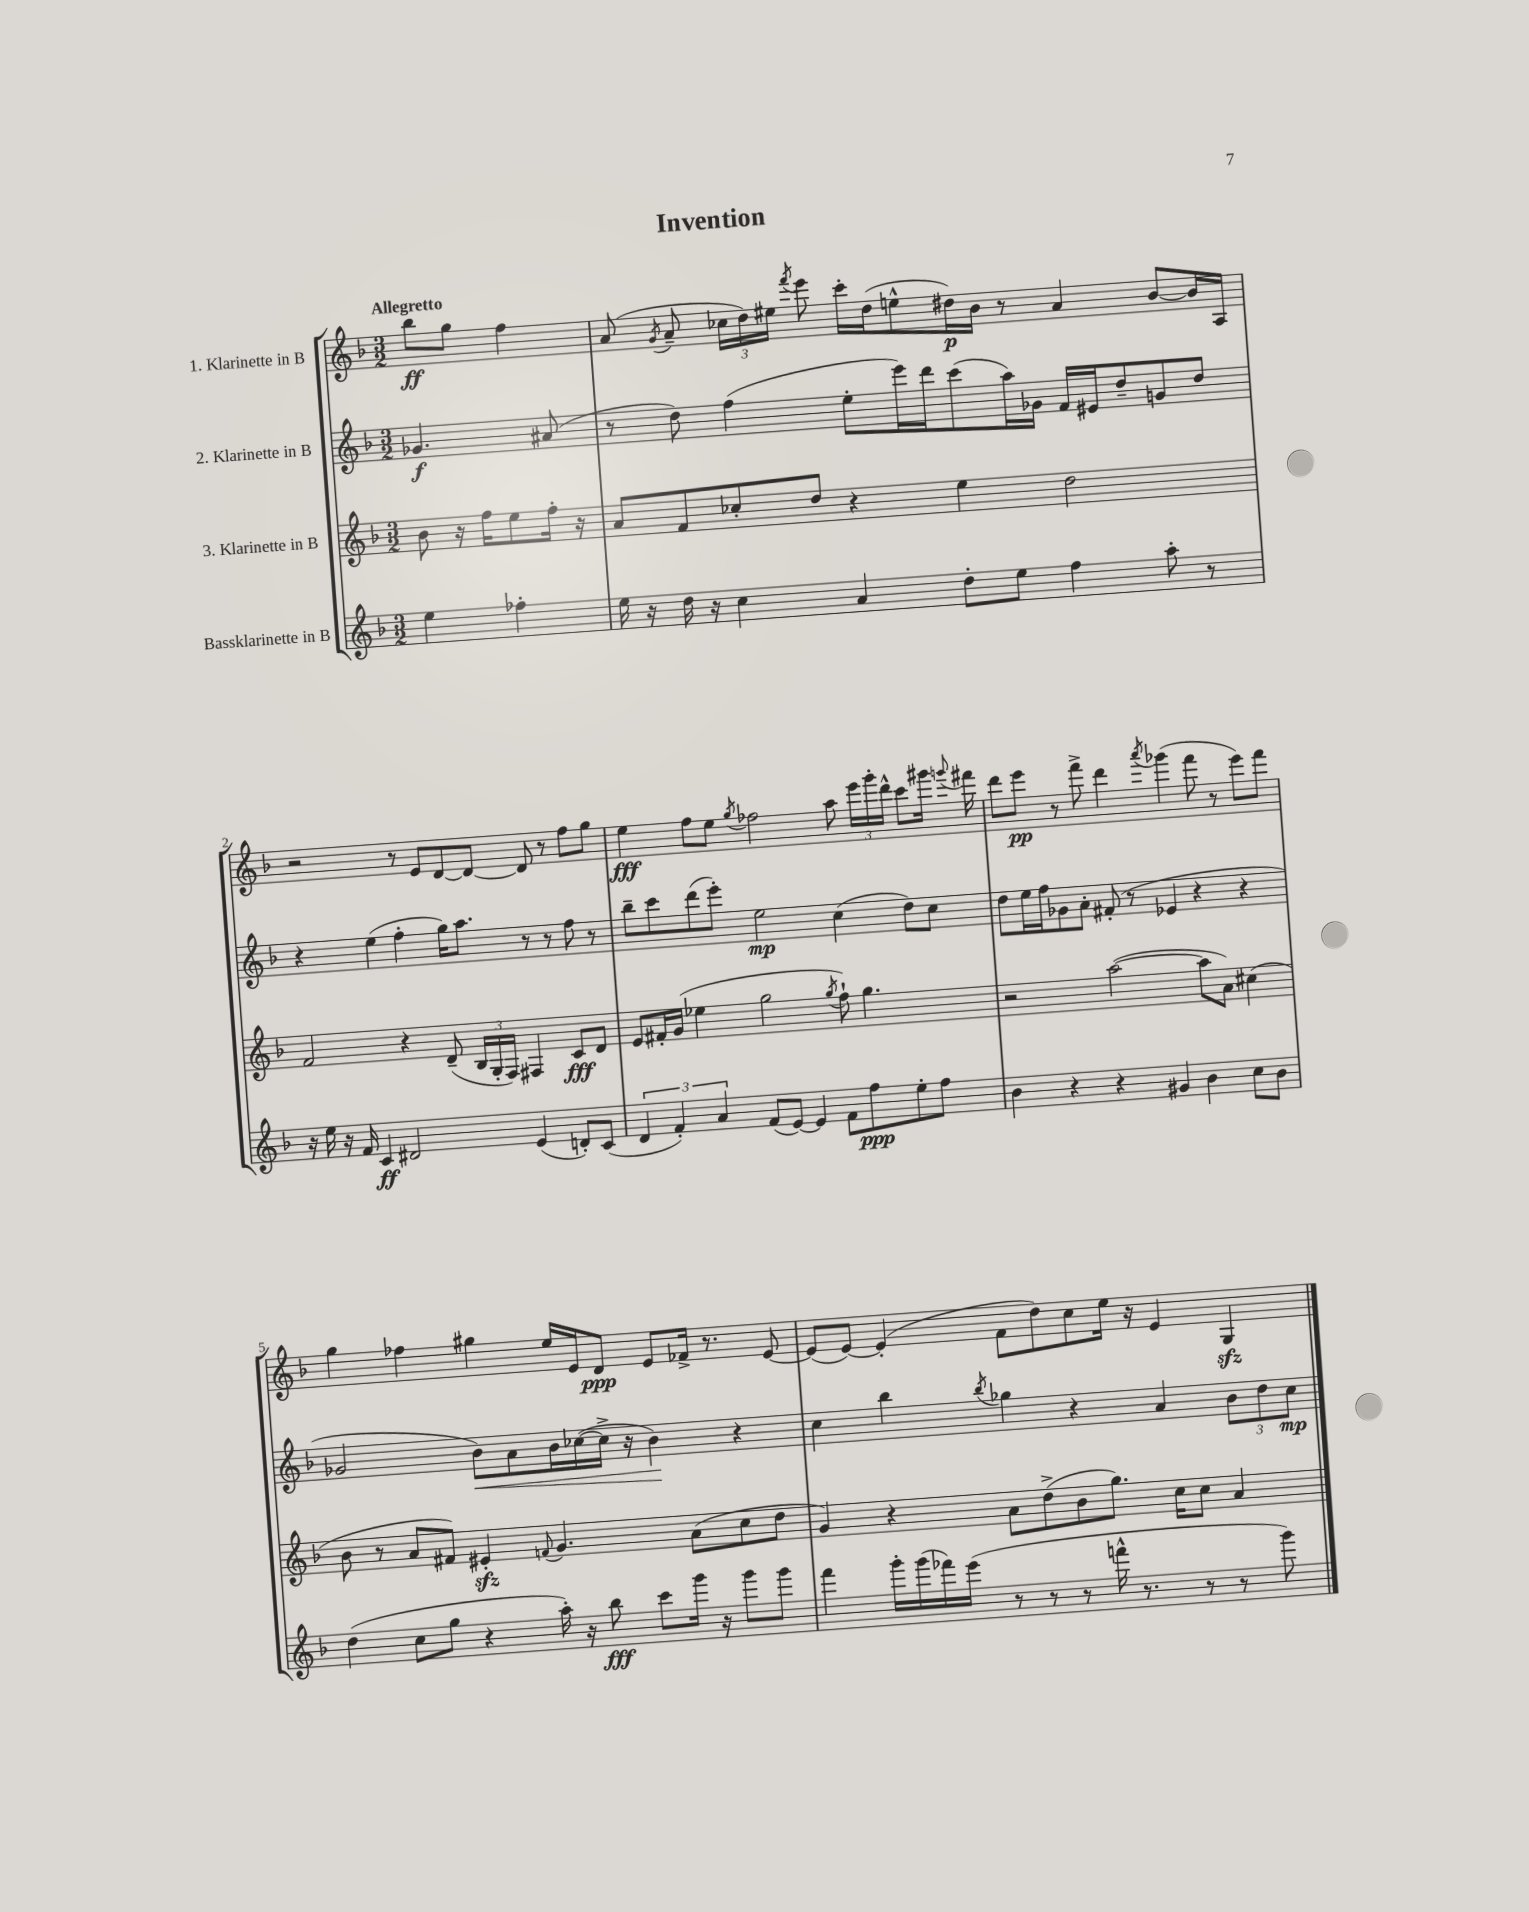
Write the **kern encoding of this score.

**kern	**kern	**kern	**kern
*staff4	*staff3	*staff2	*staff1
*clefG2	*clefG2	*clefG2	*clefG2
*k[b-]	*k[b-]	*k[b-]	*k[b-]
*M3/2	*M3/2	*M3/2	*M3/2
4ee	8b-	4.g-	8bb-
.	16r	.	8gg
.	16ff	.	.
4ff-'	8ee	.	4ff
.	16ff'	(8a#	.
.	16r	.	.
=	=	=	=
16ee	8a	8r	(8a
16r	.	.	.
.	.	.	8qg
16dd	8f	8dd)	8a~
16r	.	.	.
4cc	8cc-'	(4ff	24cc-
.	.	.	24dd)
.	.	.	24ee#
.	.	.	8qfff
.	8dd	.	8eee
4a	4r	8ee'	16ccc'
.	.	.	(16dd
.	.	16eee)	8ee^^
.	.	16ddd	.
8dd'	4ee	(8ccc	16dd#)
.	.	.	16b-
8ee	.	16aa)	8r
.	.	16g-	.
4ff	2dd	16f	4a
.	.	16e#	.
.	.	8dd~	.
8aa'	.	8g	[8b-
8r	.	8dd	16b-]
.	.	.	16A
=	=	=	=
16r	2f	4r	2r
16ee	.	.	.
16r	.	.	.
16f	.	.	.
4c	.	(4ee	.
2d#	4r	4ff'	8r
.	.	.	8e
.	(8d~	16gg)	[8d
.	.	8.aa	.
.	24B-	.	8d_
.	24G'	.	.
.	24F)	.	.
(4e	4F#	8r	8d]
.	.	8r	8r
8d')	8c	8ff	8ff
(8c	8d	8r	8gg
=	=	=	=
6d	8e	8bb-~	4ee
.	16f#'	8ccc	.
6f')	.	.	.
.	(16g	.	.
.	4ee-	(8ddd	8ff
6a	.	.	.
.	.	8eee')	8ee
.	.	.	8qgg
(8f	2gg	2ee	2ff-
[8e)	.	.	.
4e]	.	.	.
.	8qgg	.	.
8f	8ff`)	(4cc	8aa
8ff	4.gg	.	24eee
.	.	.	24ggg'
.	.	.	24ddd^^
8ee'	.	8dd)	8ccc
8ff	.	8cc	16ggg#
.	.	.	8qqggg
.	.	.	16fff#
=	=	=	=
4b-	2r	8dd	8ddd
.	.	16ee	8eee
.	.	16ff	.
4r	.	8g-	8r
.	.	8a'	8fff^
4r	([2aa	(8f#'	4ddd
.	.	8r	.
.	.	.	8qaaa
4g#	.	4e-	(4ggg-
4b-	8aa]	4r	8fff
.	8a)	.	8r
8cc	(4cc#	4r	8eee)
8b-	.	.	8fff
=	=	=	=
(4dd	8b-	2g-	4gg
.	8r	.	.
8cc	8a	.	4ff-
8gg	8f#)	.	.
4r	4e#'	8b-)	4gg#
.	.	8a	.
.	8qqf	.	.
16aa')	4.g	16b-	16ee
16r	.	([16cc-	16e
8bb-	.	16cc-^]	8d
.	.	16r	.
8ccc	.	4b-)	8e
16ggg	(8a	.	16f-^
16r	.	.	8.r
8ggg	8cc	4r	.
8ggg	8dd	.	[8e
=	=	=	=
4fff	4g)	4cc	(8e]
.	.	.	[8e)
16ggg'	4r	4bb-	(4e']
(16ggg	.	.	.
16fff-)	.	.	.
(16eee	.	.	.
.	.	8qbb-	.
8r	8a	4gg-	8f
8r	(8dd^	.	8dd)
8r	8b-	4r	8cc
16fff^^	8.gg)	.	16ee
8.r	.	.	16r
.	.	4a	4e
.	16cc	.	.
8r	8cc	.	.
8r	4a	12b-	4G
.	.	12dd	.
8ggg)	.	.	.
.	.	12cc	.
==	==	==	==
*-	*-	*-	*-
